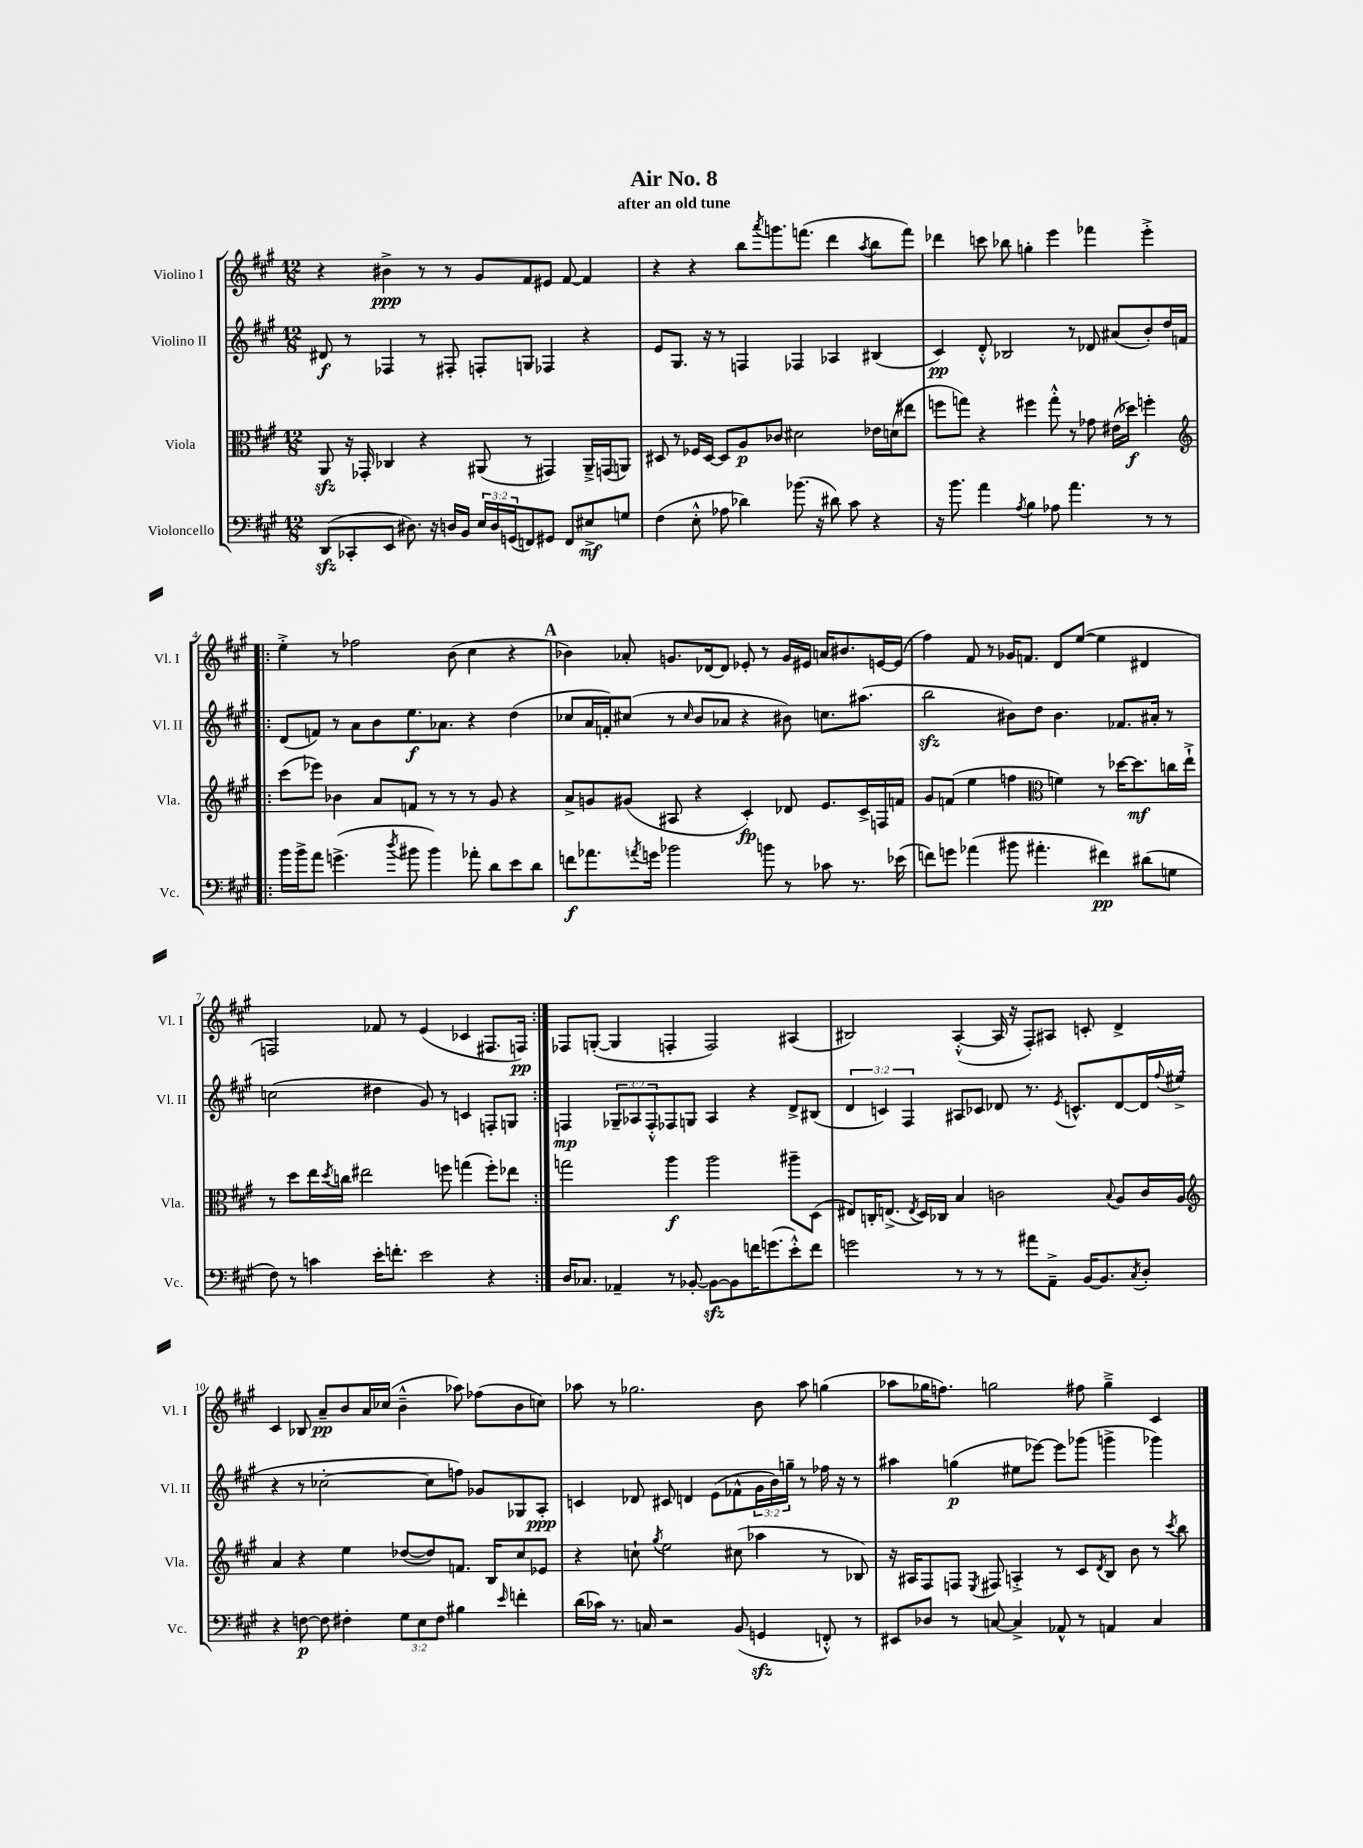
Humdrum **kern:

**kern	**dynam	**kern	**dynam	**kern	**dynam	**kern	**dynam
*part4	*part4	*part3	*part3	*part2	*part2	*part1	*part1
*staff4	*staff4	*staff3	*staff3	*staff2	*staff2	*staff1	*staff1
*I"Violoncello	*	*I"Viola	*	*I"Violino II	*	*I"Violino I	*
*I'Vc.	*	*I'Vla.	*	*I'Vl. II	*	*I'Vl. I	*
*clefF4	*	*clefC3	*	*clefG2	*	*clefG2	*
*k[f#c#g#]	*	*k[f#c#g#]	*	*k[f#c#g#]	*	*k[f#c#g#]	*
*M12/8	*	*M12/8	*	*M12/8	*	*M12/8	*
=1	=1	=1	=1	=1	=1	=1	=1
(8DDzz/L	.	8AAzz/	.	8d#X/	f	4r	.
8CC-X'/	.	16r	.	8r	.	.	.
.	.	16GG-X'/	.	.	.	.	.
8EE/J	.	4C-X/	.	4F-X/	.	4b#X^\	ppp
8.D#X\)	.	.	.	.	.	.	.
.	.	4r	.	8r	.	8r	.
16r	.	.	.	.	.	.	.
16Dn/LL	.	.	.	8F#X'/	.	8r	.
16BB/JJ	.	.	.	.	.	.	.
24E/LL	.	(8AA#X/	.	8Fn'/L	.	8g#/L	.
24D/	.	.	.	.	.	.	.
(24GGn/J	.	.	.	.	.	.	.
8FFn/)	.	8r	.	8Gn/J	.	8f#/	.
8GG#X/J	.	4GG#X/)	.	4F-X/	.	8e#X/J	.
8FF/L	.	.	.	.	.	[8f#/	.
8E#X^/	mf	16AA#~^/LL	.	4r	.	4f#/]	.
.	.	(16GGn/J	.	.	.	.	.
8Gn/J	.	8AAn/J)	.	.	.	.	.
=2	=2	=2	=2	=2	=2	=2	=2
(4F#\	.	8D#X/	.	8e/L	.	4r	.
.	.	8r	.	8.G#/J	.	.	.
8E'^^\	.	16F-X/LL	.	.	.	4r	.
.	.	[16D#/JJ	.	16r	.	.	.
8A-X\	.	8D#/L]	.	8r	.	.	.
4d-X\)	.	8A/	p	4Fn/	.	8bb\L	.
.	.	.	.	.	.	8qaaa/	.
.	.	8c-X/J	.	.	.	8.gggn\	.
(8.b-X\	.	2d#X\	.	4F-X/	.	.	.
.	.	.	.	.	.	(8.fffn\J	.
16r	.	.	.	.	.	.	.
8d#X\)	.	.	.	4A-X/	.	4ddd\	.
8c#\	.	.	.	.	.	.	.
.	.	.	.	.	.	8qaa/	.
4r	.	16e-X\LL	.	(4B#X/	.	8bb\L	.
.	.	(16dn\J	.	.	.	.	.
.	.	8ee#X\J	.	.	.	8fff\J)	.
=3	=3	=3	=3	=3	=3	=3	=3
16r	.	8ffn\L	.	4c#/)	pp	4ddd-X\	.
8.b\	.	.	.	.	.	.	.
.	.	8ggn\J)	.	.	.	.	.
4a\	.	4r	.	8d'^^/	.	8cccn\	.
.	.	.	.	2B-X/	.	8bb-X\	.
8qA/	.	.	.	.	.	.	.
4B\	.	4ff#X\	.	.	.	4ggn'\	.
8A-X\	.	8gg'^^\	.	.	.	4eee\	.
4.a\	.	8r	.	8r	.	.	.
.	.	8g-X\	.	8d-X/	.	4fff-X\	.
.	.	(16e#X\LL	.	(8a#X/L	.	.	.
.	.	16dd-X\JJ)	f	.	.	.	.
8r	.	4ffn'\	.	8b'/)	.	4eee'^\	.
8r	.	.	.	16dd/L	.	.	.
.	.	.	.	16fn/JJ	.	.	.
!!LO:LB:g=z
=4!|:	=4!|:	=4!|:	=4!|:	=4!|:	=4!|:	=4!|:	=4!|:
*	*	*clefG2	*	*	*	*	*
16b\LL	.	(8ccc#\L	.	(8d/L	.	4ee'^\	.
16b^\J	.	.	.	.	.	.	.
8a\J	.	8eee-X\J)	.	8fn/J)	.	.	.
(4.gn^\	.	4b-X\	.	8r	.	8r	.
.	.	.	.	8a\L	.	2ff-X\	.
.	.	8a/L	.	8b\	.	.	.
8qdd/	.	.	.	.	.	.	.
8b#X\	.	8fn/J	.	8.ee\	f	.	.
4b#\)	.	8r	.	.	.	.	.
.	.	.	.	8.a-X\J	.	.	.
.	.	8r	.	.	.	(8b\	.
8a-X'\	.	8r	.	4r	.	4cc#\	.
8d\L	.	8g#/	.	.	.	.	.
8e\	.	4r	.	(4dd\	.	4r	.
8d\J	.	.	.	.	.	.	.
!!LO:REH:place=s1:t=A
=5	=5	=5	=5	=5	=5	=5	=5
8fn\L	f	8a^/L	.	8cc-X/L	.	4b-X\)	.
8.a-X\	.	8gn/	.	16a/L	.	.	.
.	.	.	.	16fn'/J)	.	.	.
.	.	(8g#X/J	.	(8cc#X/J	.	8a-X'/	.
8qan/	.	.	.	.	.	.	.
16gn\Jk	.	.	.	.	.	.	.
2b-X\	.	8A#X/	.	8r	.	8.gn/L	.
.	.	.	.	16qqcc#/	.	.	.
.	.	4r	.	8b/L	.	.	.
.	.	.	.	.	.	[16d-X/k	.
.	.	.	.	8a-X/J	.	8d-/J]	.
.	.	4c#'/)	fp	4r	.	8e-X'/	.
8bn\	.	.	.	.	.	8r	.
8r	.	8d-X/	.	8b#X\)	.	16g/LL	.
.	.	.	.	.	.	16e#X/JJ	.
8c-X\	.	8.e/L	.	8.ccn\L	.	16an/KL	.
.	.	.	.	.	.	8.b#X/	.
8.r	.	.	.	.	.	.	.
.	.	16c#^/L	.	(8.aa#X\J	.	.	.
.	.	16Fn/	.	.	.	[16en/L	.
(16e-X\	.	16fn/JJ	.	.	.	(16e/JJ]	.
=6	=6	=6	=6	=6	=6	=6	=6
8fn\L)	.	8g#/L	.	2bbzz\	.	4ff#\)	.
8gn\J	.	(8fn/J	.	.	.	.	.
(4a-X\	.	4ee\	.	.	.	8f#/	.
.	.	.	.	.	.	8r	.
8b#X\	.	4ffn\	.	8b#X\L)	.	16g-X/KL	.
.	.	.	.	.	.	8.fn/J	.
4.a#X'\	.	.	.	8dd\J	.	.	.
*	*	*clefC3	*	*	*	*	*
.	.	4fn\)	.	4.b#\	.	8d/L	.
.	.	.	.	.	.	([8ee/J	.
4f#X\)	pp	8r	.	.	.	4ee\]	.
.	.	[16dd-X\KL	.	8.f-X/L	.	.	.
.	.	8.dd-\]	mf	.	.	.	.
(8d#X\L	.	.	.	.	.	4d#X/	.
.	.	.	.	16a#X'/Jk	.	.	.
8Gn\J	.	16ccn\L	.	8r	.	.	.
.	.	16ee`^\JJ	.	.	.	.	.
!!LO:LB:g=z
=7	=7	=7	=7	=7	=7	=7	=7
8F#\)	.	8r	.	(2ccn\	.	2Fn/)	.
8r	.	8dd\L	.	.	.	.	.
4cn\	.	16ee\L	.	.	.	.	.
.	.	8qdd/	.	.	.	.	.
.	.	16ccn\JJ	.	.	.	.	.
.	.	2ee#X\	.	.	.	.	.
16e'\KL	.	.	.	4dd#X\	.	8f-X/	.
8.fn'\J	.	.	.	.	.	.	.
.	.	.	.	.	.	8r	.
2e\	.	.	.	8g#/)	.	(4e/	.
.	.	8ffn\	.	8r	.	.	.
.	.	(4ggn\	.	4cn/	.	4c-X/	.
4r	.	8ff'\L)	.	8Fn'/L	.	8.F#X/L	.
.	.	8ee-X\J	.	8Gn/J	.	.	.
.	.	.	.	.	.	16Fn/Jk)	pp
=8:|!	=8:|!	=8:|!	=8:|!	=8:|!	=8:|!	=8:|!	=8:|!
16D/KL	.	2ggn\	.	4Fn/	mp	8F-X/L	.
8.C-X/J	.	.	.	.	.	.	.
.	.	.	.	.	.	([8Gn'/J	.
4AA-X~/	.	.	.	12G-X~/L	.	4G/]	.
.	.	.	.	12A-X/	.	.	.
.	.	.	.	12F'^^/	.	.	.
8r	.	4aa\	f	8F-X/	.	4Fn'/	.
[8BB-X'/	.	.	.	8Gn/J	.	.	.
8BB-zz\L_	.	2aa\	.	4A-/	.	2F/)	.
8BB-\]	.	.	.	.	.	.	.
16fn\K	.	.	.	4r	.	.	.
(8.gn\	.	.	.	.	.	.	.
8e'^^\)	.	8aa#X~\L	.	8d^/L	.	(4A#X/	.
8f\J	.	(8D\J	.	(8B#X/J	.	.	.
=9	=9	=9	=9	=9	=9	=9	=9
2gn\	.	8E#X/L)	.	6d/	.	2B#X/)	.
.	.	16Cn'/K	.	.	.	.	.
.	.	.	.	6cn/)	.	.	.
.	.	(8.En^/J	.	.	.	.	.
.	.	.	.	6F#/	.	.	.
.	.	8qE/	.	.	.	.	.
.	.	16D/LL)	.	.	.	.	.
.	.	16C-X/JJ	.	.	.	.	.
8r	.	4B/	.	8A#X/L	.	([4A'^^/	.
8r	.	.	.	8c-X/J	.	.	.
8r	.	2cn\	.	8d-X/	.	16A/]	.
.	.	.	.	.	.	16r	.
8a#X\L	.	.	.	8.r	.	8F#'/L)	.
8AA~^\J	.	.	.	.	.	8A#X/J	.
.	.	.	.	8qe/	.	.	.
.	.	.	.	8.cn^^/L	.	.	.
[16BB/KL	.	.	.	.	.	8cn'/	.
8.BB/]	.	.	.	.	.	.	.
.	.	8qqB/	.	.	.	.	.
.	.	8A/L	.	[8d-/	.	4d^/	.
8qC#/	.	.	.	.	.	.	.
8D'/J	.	16c/L	.	16d-/L]	.	.	.
.	.	.	.	8qqff#/	.	.	.
.	.	16A/JJ	.	(16ee#X^/JJ	.	.	.
!!LO:LB:g=z
=10	=10	=10	=10	=10	=10	=10	=10
*	*	*clefG2	*	*	*	*	*
4r	.	4a/	.	4r	.	4c#/	.
[8Fn\	p	4r	.	8r	.	8B-X/	.
8F\]	.	.	.	[2cc-X'\	.	8a~/L	pp
4F#X'\	.	4ee\	.	.	.	8b/	.
.	.	.	.	.	.	16a/L	.
.	.	.	.	.	.	(16cc-X/JJ	.
12G#\L	.	([8dd-X/L	.	.	.	4b~^^\	.
12E\	.	.	.	.	.	.	.
.	.	8dd-/])	.	8cc-\L]	.	.	.
12F#\J	.	.	.	.	.	.	.
4B#X\	.	8.fn/J	.	8ffn\J)	.	8aa-X\)	.
.	.	.	.	8g-X/L	.	(8ff-X\L	.
.	.	16B/KL	.	.	.	.	.
16qqe/	.	.	.	.	.	.	.
4fn'\	.	8cc#/	.	8G-X/	.	8b\	.
.	.	8e-X/J	.	8A'/J	ppp	8ccn\J)	.
=11	=11	=11	=11	=11	=11	=11	=11
(16d\LL	.	4r	.	4cn/	.	8aa-X\	.
16c-X\JJ)	.	.	.	.	.	.	.
8.r	.	.	.	.	.	8r	.
.	.	8ccn`\	.	8d-X/	.	2.gg-X\	.
16Cn/	.	.	.	.	.	.	.
.	.	8qgg#/	.	.	.	.	.
2r	.	2ee\	.	8c#X/	.	.	.
.	.	.	.	4dn/	.	.	.
.	.	.	.	(8e\L	.	.	.
(8BB/	.	(8cc#X\	.	8f-X^^\	.	.	.
4GGnzz/	.	4aa-X\	.	24g#\L	.	8b\	.
.	.	.	.	24b\)	.	.	.
.	.	.	.	24ggn~\JJ	.	.	.
.	.	.	.	8r	.	8aa-\	.
8FFn'^^/)	.	8r	.	16ff-X\	.	(4ggn\	.
.	.	.	.	16r	.	.	.
8r	.	8B-X/)	.	8r	.	.	.
=12	=12	=12	=12	=12	=12	=12	=12
8EE#X/L	.	16r	.	4aa#X\	.	8aa-X\L	.
.	.	16A#X/KL	.	.	.	.	.
8D-X/J	.	8F#/	.	.	.	16gg-X\K	.
.	.	.	.	.	.	8.ffn\J)	.
8r	.	8Fn/J	.	(4ggn\	p	.	.
.	.	8qE/	.	.	.	.	.
[8Cn/	.	8F#X/	.	.	.	2ggn\	.
4C^/]	.	4An'^/	.	8ee#X\L	.	.	.
.	.	.	.	[8eee-X\J)	.	.	.
8AA-X^^/	.	8r	.	8eee-\L]	.	.	.
8r	.	8c#/L	.	(8ggg-X\J	.	8ff#X\	.
.	.	8qd/	.	.	.	.	.
4AAn/	.	8B/J	.	4gggn^\	.	4gg~^\	.
.	.	8b\	.	.	.	.	.
4C/	.	8r	.	4ggg-X\)	.	4c#/	.
.	.	8qccc#/	.	.	.	.	.
.	.	8bb\	.	.	.	.	.
==	==	==	==	==	==	==	==
*-	*-	*-	*-	*-	*-	*-	*-
